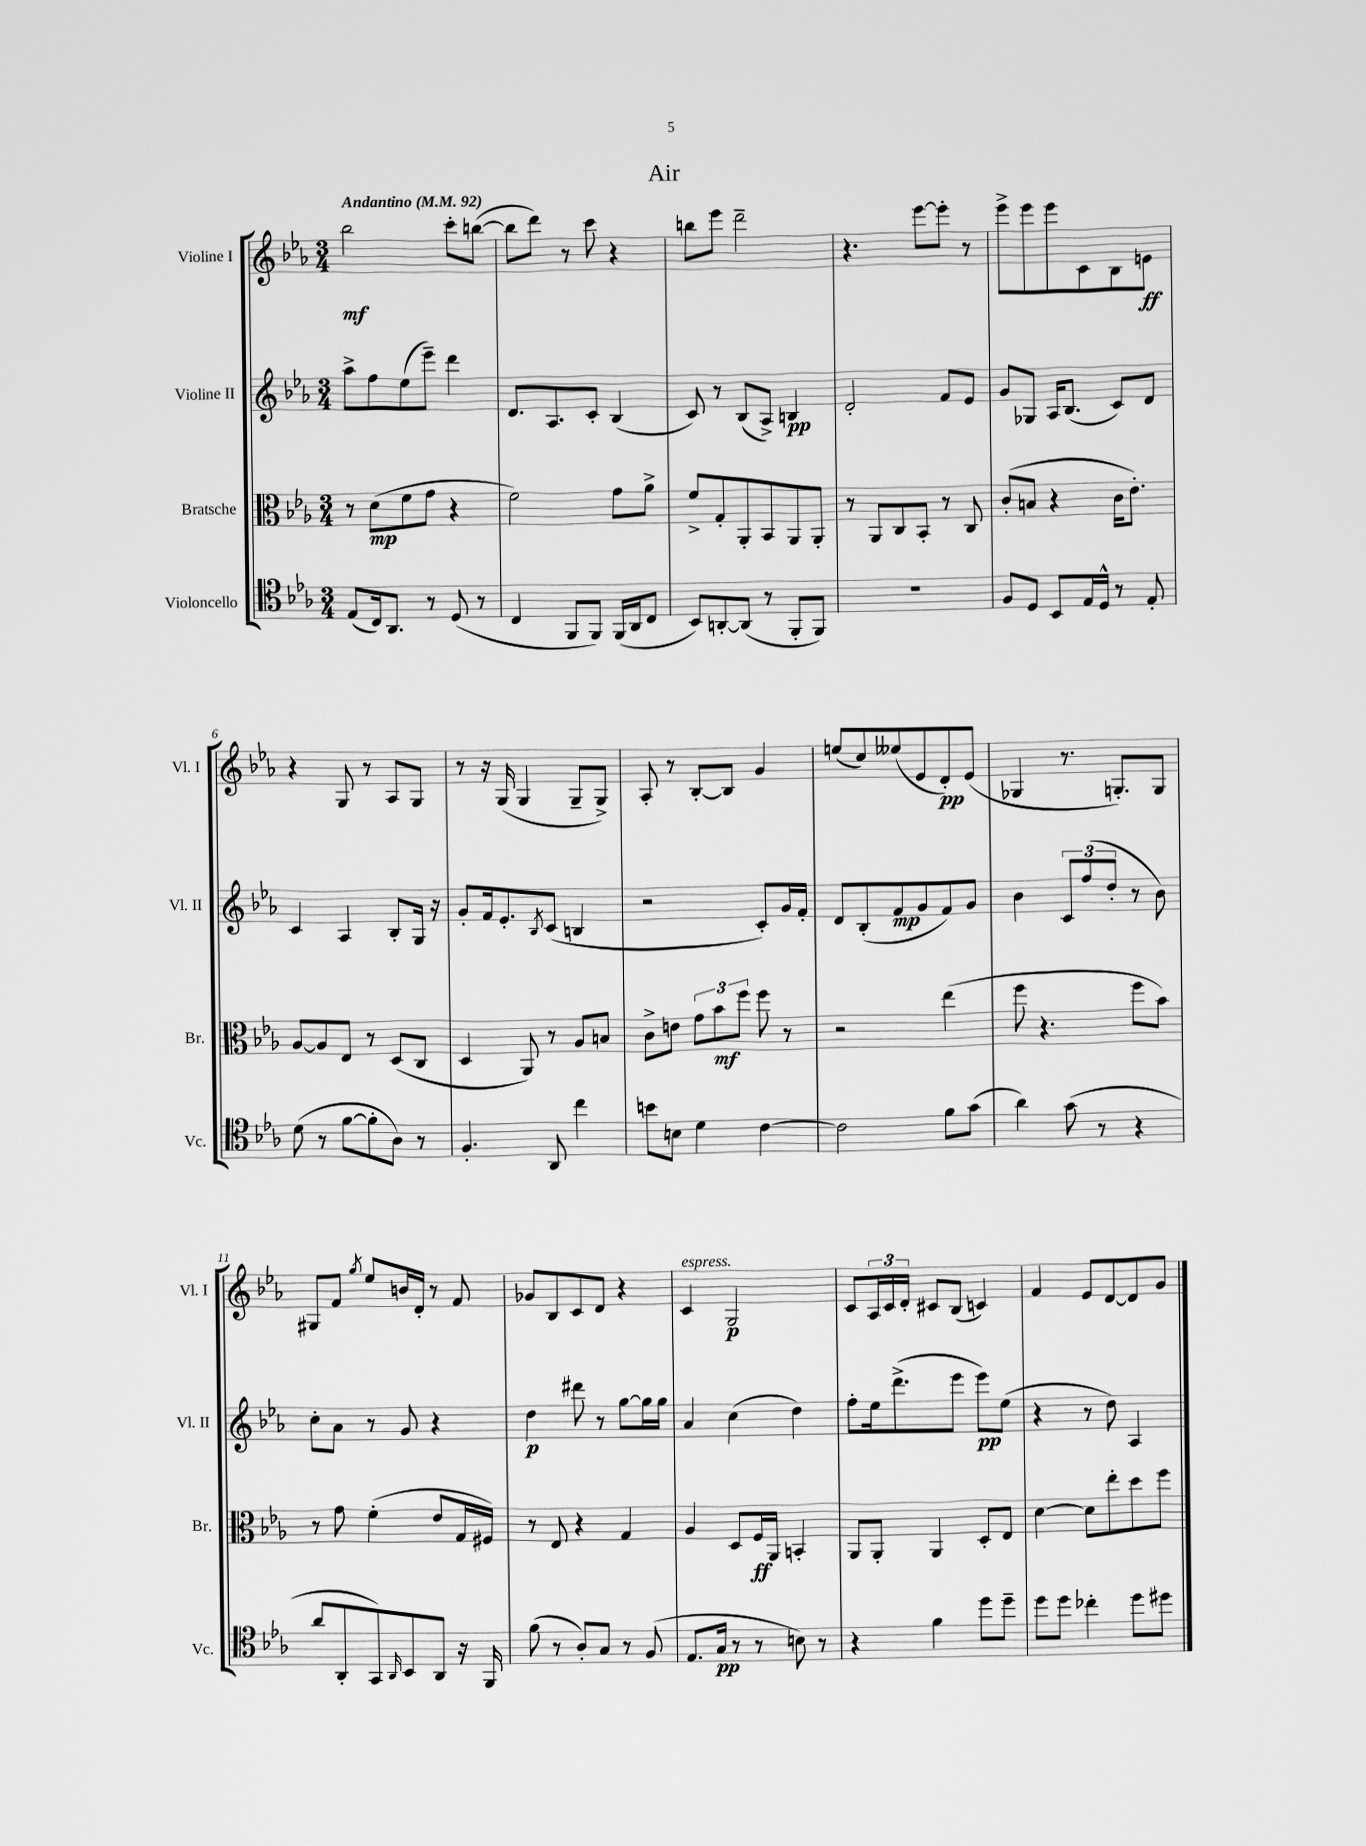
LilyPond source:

\header { title = "Air" }
<<
\new StaffGroup <<
\new Staff = "s0" \with { instrumentName = "Violine I" shortInstrumentName = "Vl. I" } {
    \clef treble \key ees \major \numericTimeSignature \time 3/4 \tempo "Andantino" 4 = 92
    bes''2\mf c'''8-. b''8~( |
    b''8 d'''8) r8 c'''8 r4 |
    b''8 ees'''8 d'''2-- |
    r4. ees'''8~ ees'''8-. r8 |
    ees'''8-> ees'''8 ees'''8 c'8 bes8 e'8\ff |
    r4 g8 r8 aes8 g8 |
    r8 r16 g16( g4 g8-- g8->) |
    aes8-. r8 bes8~-. bes8 g'4 |
    e''8( c''8) eeses''8( ees'8 d'8-.\pp) ees'8( |
    ges4 r8. g8.-.) g8 |
    gis8 f'8 \acciaccatura { g''8 } ees''8 b'16 d'16-. r8 f'8 |
    ges'8 bes8 c'8 d'8 r4 |
    c'4^\markup { \italic "espress." } g2\p |
    c'8 \tuplet 3/2 { aes16 c'16 d'16-. } cis'8 bes8( c'4) |
    f'4 ees'8 d'8~ d'8 g'8 \bar "|." |
}
\new Staff = "s1" \with { instrumentName = "Violine II" shortInstrumentName = "Vl. II" } {
    \clef treble \key ees \major \numericTimeSignature \time 3/4
    aes''8-> f''8 ees''8( ees'''8--) d'''4 |
    d'8. aes8. c'8-. bes4( |
    c'8) r8 bes8( aes8->) b4\pp |
    d'2-. f'8 ees'8 |
    g'8 ges8 aes16 bes8.( c'8) d'8 |
    c'4 aes4 bes8-. g16 r16 |
    g'8-. f'16 ees'8.-. \acciaccatura { bes8 } c'8( b4 |
    r2 c'8-.) g'16 f'16-. |
    d'8 bes8-.( f'8\mp g'8 f'8) g'8 |
    bes'4 \tuplet 3/2 { c'8 f''8( d''8-. } r8 bes'8) |
    c''8-. aes'8 r8 g'8 r4 |
    d''4\p dis'''8 r8 g''8~ g''16 g''16 |
    aes'4 c''4( d''4) |
    f''8-. ees''16 d'''8.->( ees'''8 ees'''8\pp) ees''8( |
    r4 r8 d''8) aes4 \bar "|." |
}
\new Staff = "s2" \with { instrumentName = "Bratsche" shortInstrumentName = "Br." } {
    \clef alto \key ees \major \numericTimeSignature \time 3/4
    r8 d'8\mp( f'8 g'8 r4 |
    f'2) g'8 aes'8-> |
    f'8-> g8-. aes,8-. bes,8 aes,8 aes,8-. |
    r8 aes,8 c8 bes,8-. r8 c8 |
    c'8-.( b8 r4 c'16 ees'8.-.) |
    aes8~ aes8 ees8 r8 d8( c8 |
    d4 aes,8) r8 aes8 b8 |
    c'8-> e'8 \tuplet 3/2 { g'8 bes'8\mf f''8 } f''8 r8 |
    r2 ees''4( |
    f''8 r4. f''8 bes'8) |
    r8 g'8 f'4-.( ees'8 g16 fis16) |
    r8 ees8 r4 g4 |
    aes4 d8 f16\ff aes,16 b,4-. |
    aes,8 aes,8-. aes,4 d8-. ees8 |
    d'4~ d'8 ees''8-. d''8 f''8 \bar "|." |
}
\new Staff = "s3" \with { instrumentName = "Violoncello" shortInstrumentName = "Vc." } {
    \clef tenor \key ees \major \numericTimeSignature \time 3/4
    ees8( c16) aes,8. r8 d8( r8 |
    c4 f,8 f,8) f,16( aes,16 c8 |
    bes,8) a,8~-. a,8( r8 f,8-. f,8) |
    R2. |
    f8 d8 bes,8 ees16 d16-^ r8 ees8-. |
    d'8( r8 f'8~ f'8-. aes8) r8 |
    f4.-. aes,8 c''4 |
    b'8 b8 d'4 c'4~ |
    c'2 f'8 g'8( |
    aes'4) g'8( r8 r4 |
    aes'8 aes,8-. g,8) \grace { aes,16 } bes,8 aes,8 r16 f,16 |
    f'8( r8 aes8-.) g8 r8 f8( |
    ees8. g16\pp r8 r8 b8) r8 |
    r4 f'4 d''8 d''8-- |
    d''8 d''8 ces''4-. d''8 dis''8 \bar "|." |
}
>>
>>
